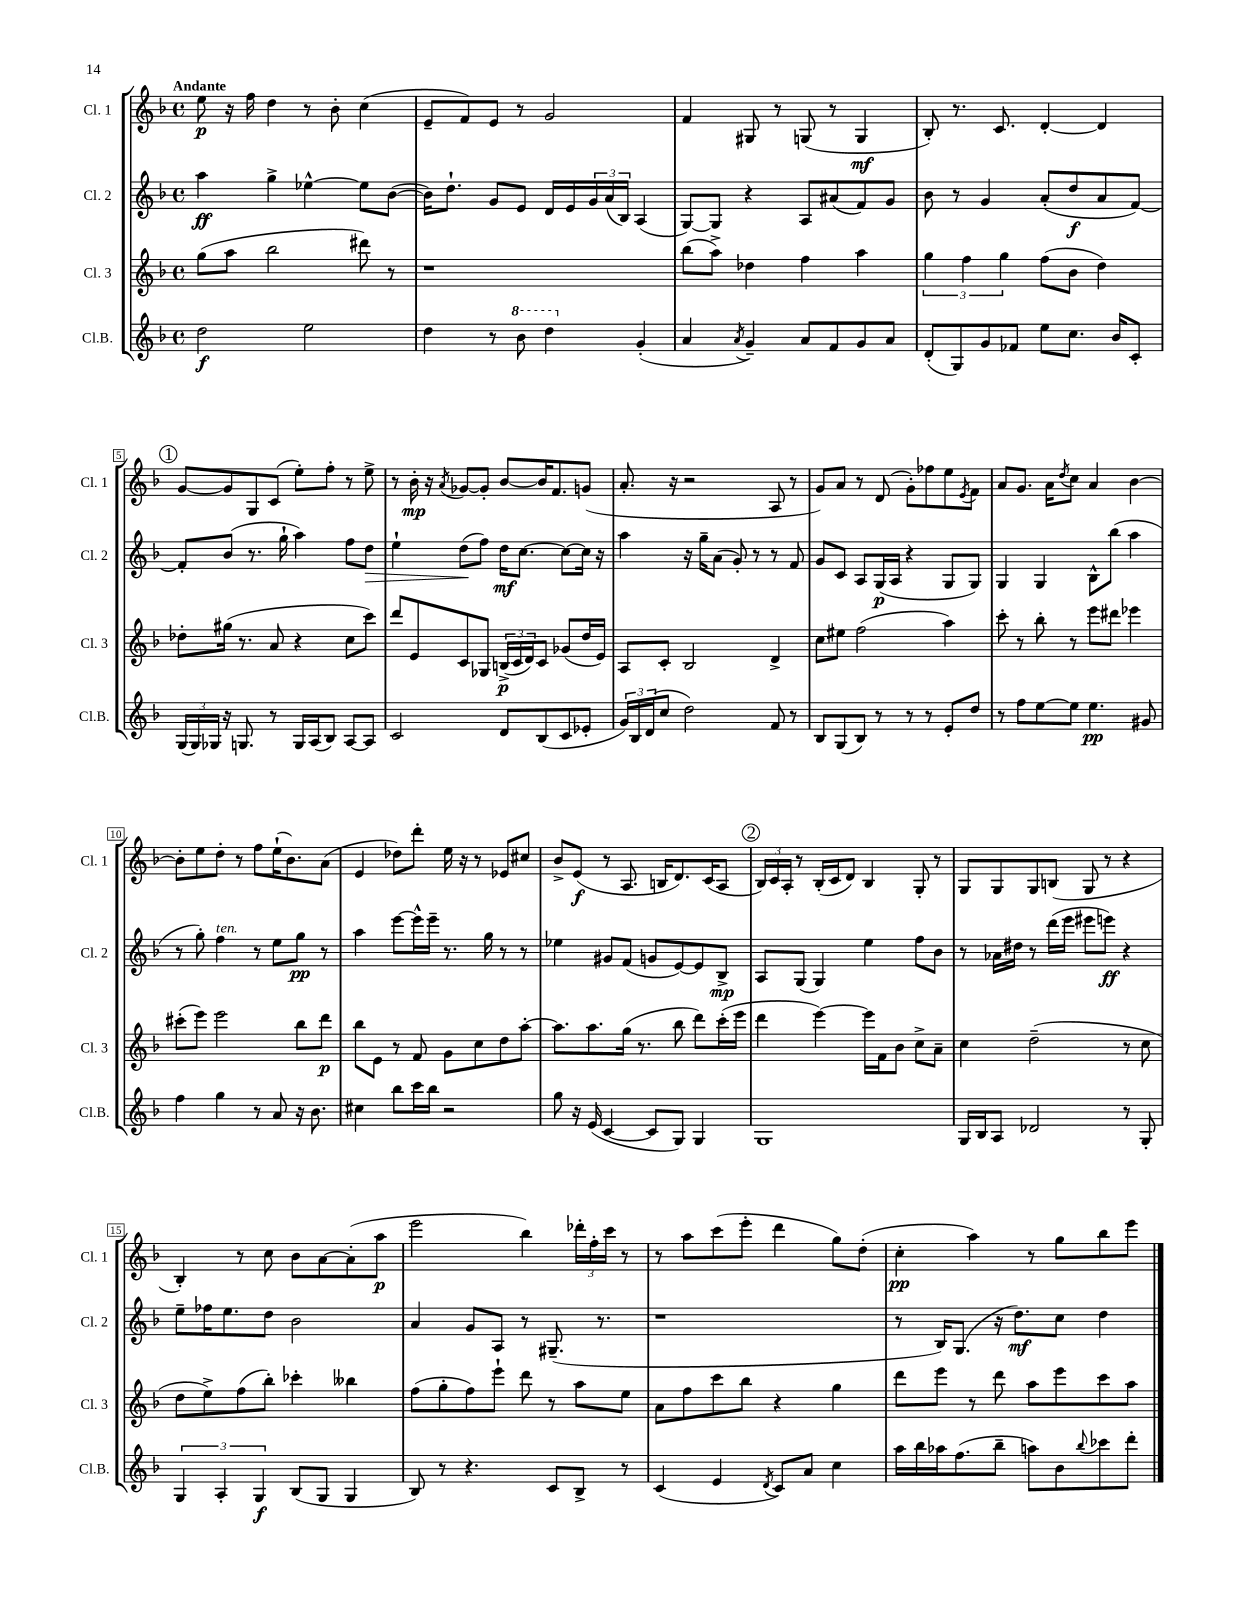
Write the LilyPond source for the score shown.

<<
\new StaffGroup <<
\new Staff = "s0" \with { instrumentName = "Cl. 1" shortInstrumentName = "Cl. 1" } {
    \clef treble \key f \major \defaultTimeSignature \time 4/4 \tempo "Andante"
    e''8\p r16 f''16 d''4 r8 bes'8-. c''4( |
    e'8-- f'8) e'8 r8 g'2 |
    f'4 gis8 r8 g8( r8 g4\mf |
    bes8-.) r8. c'8. d'4~-. d'4 |
    \mark \markup { \circle "1" } g'8~ g'8 g8 c'8( e''8-.) f''8-. r8 e''8-> |
    r8 bes'16-.\mp r16 \acciaccatura { a'8 } ges'8~ ges'8-. bes'8~ bes'16 f'8. g'8( |
    a'8.-. r16 r2 a8 r8 |
    g'8) a'8 r8 d'8( g'8-.) fes''8 e''8 \acciaccatura { e'8 } f'8 |
    a'8 g'8. a'16 \acciaccatura { d''8 } c''8 a'4 bes'4~ |
    bes'8-. e''8 d''8-. r8 f''8 e''16-!( bes'8.) a'8( |
    e'4 des''8) d'''8-. e''16 r16 r8 ees'8 cis''8 |
    bes'8-> e'8\f( r8 a8. b16 d'8.) c'16( a8 |
    \mark \markup { \circle "2" } \tuplet 3/2 { bes16) c'16 a16-. } r8 bes16-.( c'16 d'8) bes4 g8-. r8 |
    g8 g8 g8 b8( g8 r8 r4 |
    bes4-.) r8 c''8 bes'8 a'8~ a'8-.( a''8\p |
    e'''2 bes''4) \tuplet 3/2 { des'''16-. f''16-. c'''16 } r8 |
    r8 a''8 c'''8( e'''8-. d'''4 g''8) d''8-.( |
    c''4-.\pp a''4) r8 g''8 bes''8 e'''8 \bar "|." |
}
\new Staff = "s1" \with { instrumentName = "Cl. 2" shortInstrumentName = "Cl. 2" } {
    \clef treble \key f \major \defaultTimeSignature \time 4/4
    a''4\ff g''4-> ees''4~-^ ees''8 bes'8~( |
    bes'16) d''8.-! g'8 e'8 d'16 e'16 \tuplet 3/2 { g'16 a'16( bes16) } a4( |
    g8~) g8 r4 a8 ais'8( f'8) g'8 |
    bes'8 r8 g'4 a'8-.( d''8\f a'8 f'8~) |
    \mark \markup { \circle "1" } f'8-. bes'8( r8. g''16-! a''4) f''8 d''8\> |
    e''4-! d''8\!( f''8) d''16\mf c''8.~ c''8~ c''16 r16 |
    a''4 r16 g''16-- a'8( g'8-.) r8 r8 f'8 |
    g'8 c'8 a8 g16\p( a16 r4 g8 g8) |
    g4 g4 bes8-^ bes''8( a''4 |
    r8 g''8-.) f''4^\markup { \italic "ten." } r8 e''8 g''8\pp r8 |
    a''4 e'''8~ e'''16-^ e'''16-- r8. g''16 r8 r8 |
    ees''4 gis'8 f'8( g'8 e'8~) e'8 bes8->\mp |
    \mark \markup { \circle "2" } a8 g8( g4) e''4 f''8 bes'8 |
    r8 aes'16 dis''16 r8 d'''16( e'''16 eis'''8 e'''8\ff) r4 |
    e''8-- fes''16 e''8. d''8 bes'2 |
    a'4 g'8 a8 r8 gis8.--( r8. |
    r1 |
    r8 bes16) g8.( r16 d''8.\mf) c''8 d''4 \bar "|." |
}
\new Staff = "s2" \with { instrumentName = "Cl. 3" shortInstrumentName = "Cl. 3" } {
    \clef treble \key f \major \defaultTimeSignature \time 4/4
    g''8( a''8 bes''2 dis'''8) r8 |
    r1 |
    bes''8( a''8->) des''4 f''4 a''4 |
    \tuplet 3/2 { g''4 f''4 g''4 } f''8( bes'8 d''4) |
    \mark \markup { \circle "1" } des''8-. gis''16( r8. a'8 r4 c''8 c'''8) |
    d'''8 e'8 c'8 ges8 \tuplet 3/2 { b16->\p( c'16 d'16) } c'8 ges'8( d''16 e'16) |
    a8 c'8-. bes2 d'4-> |
    c''8 eis''8 f''2( a''4) |
    c'''8-. r8 bes''8-. r8 e'''8 dis'''8 ees'''4 |
    cis'''8-.( e'''8) e'''2 bes''8 d'''8\p |
    bes''8 e'8 r8 f'8 g'8 c''8 d''8 a''8~-. |
    a''8. a''8. g''16( r8. bes''8 d'''8) c'''16-.( e'''16 |
    \mark \markup { \circle "2" } d'''4 e'''4~) e'''16 f'16 bes'8 c''8-> a'8-- |
    c''4 d''2--( r8 c''8 |
    d''8 e''8->) f''8( bes''8-.) ces'''4-. beses''4 |
    f''8( g''8-. f''8) e'''8-! d'''8 r8 a''8 e''8 |
    a'8 f''8 c'''8 bes''8 r4 g''4 |
    d'''8 e'''8 r8 d'''8 a''8 e'''8 c'''8 a''8 \bar "|." |
}
\new Staff = "s3" \with { instrumentName = "Cl.B." shortInstrumentName = "Cl.B." } {
    \clef treble \key f \major \defaultTimeSignature \time 4/4
    d''2\f e''2 |
    d''4 r8 \ottava #1 bes''8 d'''4 \ottava #0 g'4-.( |
    a'4 \acciaccatura { a'8 } g'4--) a'8 f'8 g'8 a'8 |
    d'8-.( g8) g'8 fes'8 e''8 c''8. bes'16 c'8-. |
    \mark \markup { \circle "1" } \tuplet 3/2 { g16( g16) ges16 } r16 g8. r8 g16 a16( bes8) a8~ a8 |
    c'2 d'8 bes8( c'8 ees'8-. |
    \tuplet 3/2 { g'16) bes16 d'16( } c''8 d''2) f'8 r8 |
    bes8 g8( bes8) r8 r8 r8 e'8-. d''8 |
    r8 f''8 e''8~ e''8 e''4.\pp gis'8 |
    f''4 g''4 r8 a'8 r16 bes'8. |
    cis''4 bes''8 c'''16 bes''16 r2 |
    g''8 r16 e'16( c'4~ c'8 g8) g4 |
    \mark \markup { \circle "2" } g1 |
    g16 bes16 a8 des'2 r8 g8-. |
    \tuplet 3/2 { g4 a4-. g4\f } bes8( g8 g4 |
    bes8) r8 r4. c'8 bes8-> r8 |
    c'4( e'4 \acciaccatura { d'8 } c'8) a'8 c''4 |
    a''16 bes''16 aes''16 f''8.( bes''8-- a''8) bes'8 \appoggiatura { bes''8 } ces'''8 d'''8-. \bar "|." |
}
>>
>>
\layout { \context { \Score \override BarNumber.stencil = #(make-stencil-boxer 0.1 0.3 ly:text-interface::print) } }
